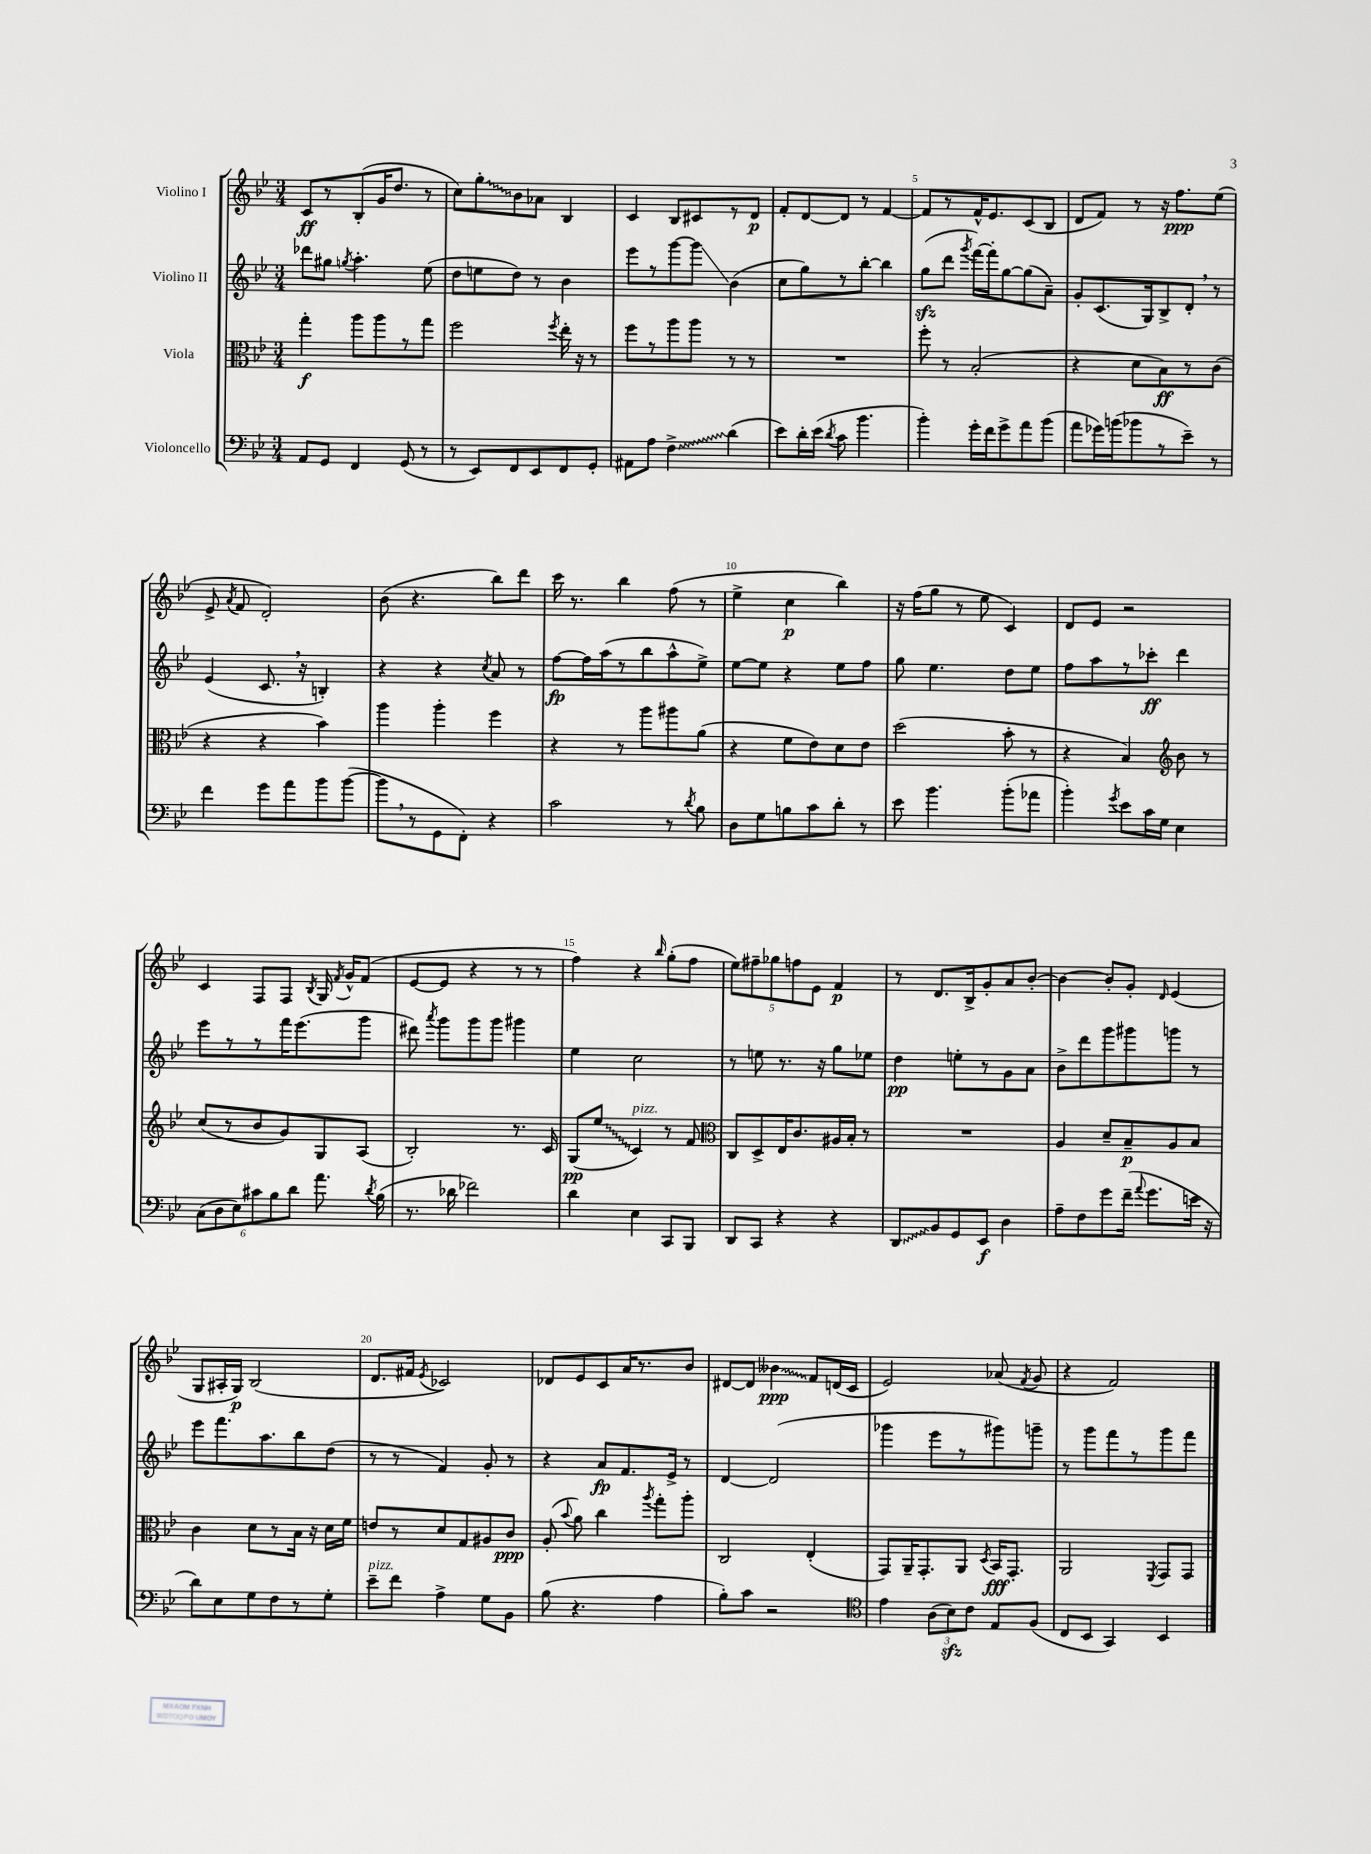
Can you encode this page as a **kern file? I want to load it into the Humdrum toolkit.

**kern	**kern	**kern	**kern
*staff4	*staff3	*staff2	*staff1
*clefF4	*clefC3	*clefG2	*clefG2
*k[b-e-]	*k[b-e-]	*k[b-e-]	*k[b-e-]
*M3/4	*M3/4	*M3/4	*M3/4
8AA	4gg'	8ddd-	8c
8GG	.	8gg#	8r
.	.	8qgg	.
4FF	8aa	4.aa'	(8B-'
.	8aa	.	16g
.	.	.	8.dd
(8GG	8r	.	.
8r	8gg	(8ee-	8r
=	=	=	=
8r	2ff	8dd	8cc)
8EE-)	.	8ee	8gg'
8FF	.	8dd)	8b-
8EE-	.	8r	8a-
.	8qff	.	.
8FF	16ee-'	4b-	4B-
.	16r	.	.
8GG'	8r	.	.
=	=	=	=
8AA#	8ff	8eee-	4c
8A	8r	8r	.
4F^	8aa	[8ggg	8B-
.	8aa	8ggg]	8c#
(4d	8r	(4b-	8r
.	8r	.	8d
=	=	=	=
8e-)	2.r	8cc	8f'
16d'	.	8gg)	[8d
(16e-	.	.	.
8qd	.	.	.
8c	.	8r	8d]
4.b-	.	[8bb-'	8r
.	.	4bb-]	[4f
=	=	=	=
4b-')	8ff'	(8gg	8f]
.	8r	8ddd	8r
.	.	8qggg	.
16g'	(2B-'	[16fff)	16f^^
16f	.	16fff']	8.e-
8g^	.	[8gg	.
8a	.	(8gg]	(8c
(8b-	.	8a~)	8B-
=	=	=	=
8a	4r	8g'	8d
16g-)	.	(8.c	8f)
(16b	.	.	.
8b-	8d	.	8r
.	.	16G)	.
8r	8B-)	8B-^	16r
.	.	.	8.ff
8e-~)	8r	8d'	.
8r	(8c	8r	(8ee-
=	=	=	=
4f	4r	(4e-	8e-^
.	.	.	8qa
.	.	.	8f
8g	4r	8.c	2d')
8a	.	.	.
.	.	16r	.
8b-	4b-)	4B')	.
([8b-	.	.	.
=	=	=	=
8b-]	4aa	4r	(8b-
8r	.	.	4.r
8GG	4aa'	4r	.
8FF')	.	.	.
.	.	8qcc	.
4r	4ff	8a	8bb-)
.	.	8r	8ddd
=	=	=	=
2c	4r	[8ff	16ccc
.	.	.	8.r
.	.	16ff]	.
.	.	(16aa	.
.	8r	8r	4bb-
.	8aa	8bb-	.
8r	8aa#	8aa^^	(8ff
8qd	.	.	.
8B-	(8a	8ee-^)	8r
=	=	=	=
8D	4r	[8ee-	4ee-^
8G	.	8ee-]	.
8B	8f	4r	4cc
8c	8e-)	.	.
8d'	8d	8ee-	4bb-)
8r	8e-	8ff	.
=	=	=	=
8e-	(2dd	8gg	16r
.	.	.	(16ff
4.b-	.	4.ee-	8gg
.	.	.	8r
.	.	.	8ee-
(8b-'	8b-'	8dd	4c)
8a-	8r	8ee-	.
=	=	=	=
4b-')	4r	8ff	8d
.	.	8aa	8e-
8qg	.	.	.
8e-	4B-)	8r	2r
16c	.	8ccc-'	.
16G	.	.	.
*	*clefG2	*	*
4E-	8b-	4ddd	.
.	8r	.	.
=	=	=	=
(12C	(8cc	8eee-	4c
12D	.	.	.
.	8r	8r	.
12E-)	.	.	.
12c#	8b-	8r	8F
12B-	.	.	.
.	8g)	16fff	8F
12d	.	.	.
.	.	(8.eee-	.
.	.	.	8qB-
8.a	8G	.	16G
.	.	.	8qf
.	.	.	16g^^
.	(8A	8ggg	(8f
8qd	.	.	.
(16B-	.	.	.
=	=	=	=
8.r	2B-')	8ddd#)	[8e-
.	.	8qaaa	.
.	.	8ggg	8e-]
16d-	.	.	.
2f-)	.	8ggg	4r
.	.	8ggg	.
.	8.r	4ggg#	8r
.	.	.	8r
.	16c	.	.
=	=	=	=
4d	(8G	4ee-	4ff)
.	8ee-	.	.
4E-	4c)	2cc	4r
.	.	.	16qqbb-
8CC	8r	.	(8gg'
8BBB-	8f	.	8ff
=	=	=	=
*	*clefC3	*	*
8DD	8C	8r	10ee-)
.	.	.	10ff#~
8CC	8D^	8ee	.
.	.	.	10gg-
4r	16E-	8.r	.
.	.	.	10ff
.	8.c	.	.
.	.	.	10e-
.	.	16r	.
4r	16A#	8gg	4f
.	16B-'	.	.
.	8r	8ee-	.
=	=	=	=
8DD	2.r	4dd	8r
8BB-	.	.	8.d
8GG	.	8ee'	.
.	.	.	16B-^
8EE-	.	8r	8g'
4D	.	8g	8a
.	.	8a	[8b-'
=	=	=	=
8A~	4A	8b-^	4b-_
8F	.	8ddd	.
8g	8d~	8ggg	8b-']
(16f~	8B-~	8ggg#	8g'
8qqa	.	.	.
8.g	.	.	.
.	.	.	16qqd
.	8A	8ggg	(4e-
16e	8B-	8r	.
16r	.	.	.
=	=	=	=
8d)	4c	8eee-	8G
8E-	.	8.fff	16A#'
.	.	.	16G)
8G	8d	.	(2B-
.	.	8.aa	.
8F	8r	.	.
8r	16B-	8bb-	.
.	16r	.	.
8G'	16d	(8dd	.
.	16f	.	.
=	=	=	=
8e-~	8e	8r	8.d
8f	8r	8r	.
.	.	.	16f#
.	.	.	8qe-
4A^	8d	4f)	2c-)
.	8G	.	.
8G	8A#	8g'	.
8BB-	8c	8r	.
=	=	=	=
(8B-	(8A'	4r	8d-
.	8qqb-	.	.
4.r	8a)	.	8e-
.	4cc	8a	8c
.	.	8.f	16a
.	.	.	8.r
.	8qaa	.	.
4A	8gg'	.	.
.	.	16e-^	.
.	8aa'	8r	8b-
=	=	=	=
8B-')	2C	[4d	[8d#
8c	.	.	8d#]
2r	.	(2d]	4b--
.	(4E-'	.	8f
.	.	.	(16d
.	.	.	16c
=	=	=	=
*clefC4	*	*	*
4e-	8GG)	4ggg-	2e-)
.	16AA~	.	.
.	8.GG'	.	.
(12A	.	8eee-	.
12B-)	.	.	.
.	8AA	8r	.
12c	.	.	.
.	8qD	.	.
8E-	16BB-	8ggg#)	(8a-
.	8.GG'	.	.
.	.	.	8qf
(8F	.	8ggg~	8g
=	=	=	=
8C	2AA	8r	4r
8BB-	.	8ggg	.
4GG)	.	8fff	2f)
.	.	8r	.
.	8qFF	.	.
4BB-	8GG	8ggg	.
.	8GG	8fff	.
==	==	==	==
*-	*-	*-	*-
